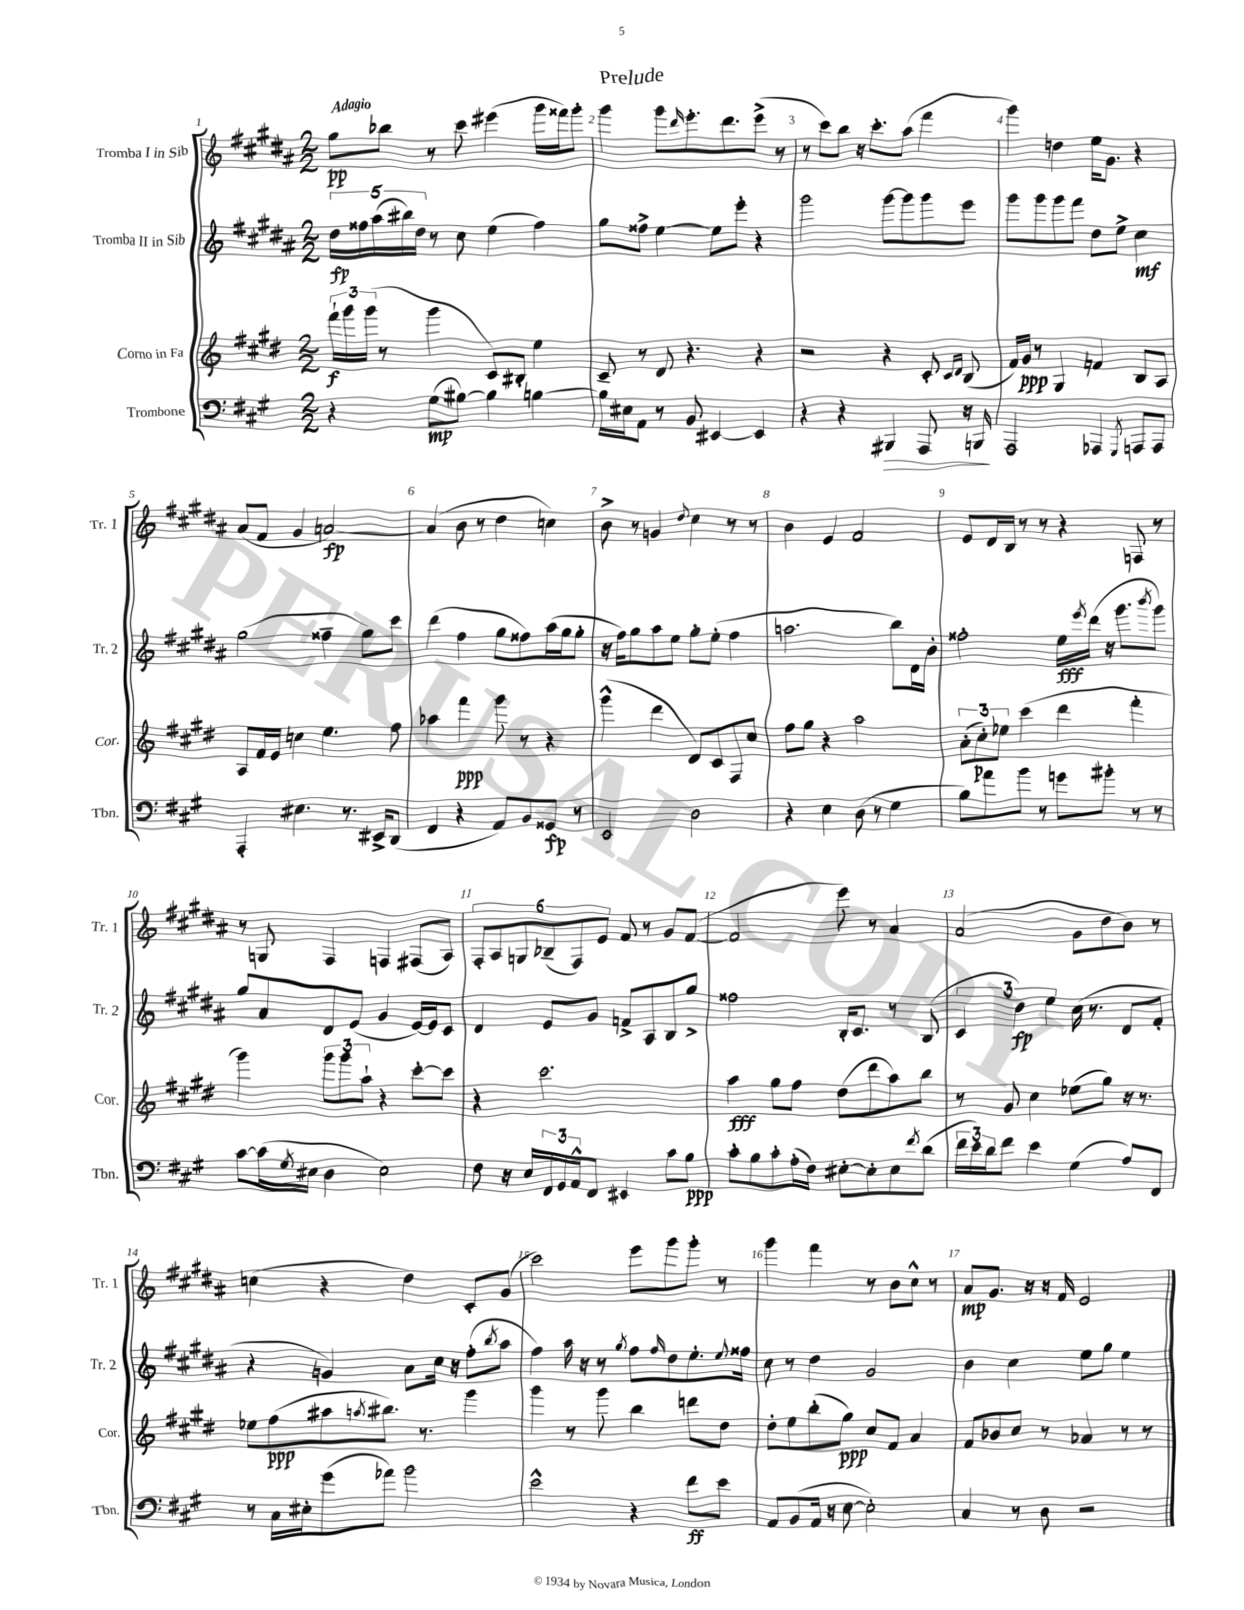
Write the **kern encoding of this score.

**kern	**dynam	**kern	**dynam	**kern	**dynam	**kern	**dynam
*part4	*part4	*part3	*part3	*part2	*part2	*part1	*part1
*staff4	*staff4	*staff3	*staff3	*staff2	*staff2	*staff1	*staff1
*I"Trombone	*	*I"Corno in Fa	*	*I"Tromba II in Sib	*	*I"Tromba I in Sib	*
*I'Tbn.	*	*I'Cor.	*	*I'Tr. 2	*	*I'Tr. 1	*
*clefF4	*	*clefG2	*	*clefG2	*	*clefG2	*
*k[f#c#g#]	*	*k[f#c#g#d#]	*	*k[f#c#g#d#a#]	*	*k[f#c#g#d#a#]	*
*M2/2	*	*M2/2	*	*M2/2	*	*M2/2	*
=1	=1	=1	=1	=1	=1	=1	=1
!	!	!	!	!	!	!LO:TX:a:B:t=Adagio	!
4r	.	24fff#`\LL	f	20dd#\LL	fp	8gg#\L	pp
.	.	24ggg#\	.	.	.	.	.
.	.	.	.	20ff##X\	.	.	.
.	.	(24ggg#\JJ	.	.	.	.	.
.	.	.	.	(20aa#\	.	.	.
.	.	8r	.	.	.	8bb-X\J	.
.	.	.	.	20bb#X\)	.	.	.
.	.	.	.	20dd#\JJ	.	.	.
(8G#\L	mp	4ggg#\	.	8r	.	8r	.
[8B#X\J)	.	.	.	8cc#\	.	8ccc#\	.
4B#\]	.	8c#/L)	.	(4ee\	.	(4eee#X\	.
.	.	8B#X'/J	.	.	.	.	.
[4Bn\	.	4ee\	.	4ff##\)	.	16ggg#\LL	.
.	.	.	.	.	.	16fff##X\J)	.
.	.	.	.	.	.	8ggg#'\J	.
=2	=2	=2	=2	=2	=2	=2	=2
16B\LL]	.	8c#~/	.	8gg#\L	.	4ggg#\	.
16E#X\J	.	.	.	.	.	.	.
8AA\J	.	8r	.	8ff##X^\J	.	.	.
8r	.	8d#/	.	[4ee\	.	8ggg#\L	.
.	.	.	.	.	.	16qqddd#/	.
8BB/	.	4.r	.	.	.	8.eee'\	.
[4EE#X/	.	.	.	8ee\L]	.	.	.
.	.	.	.	.	.	8.ddd#\	.
.	.	.	.	8eee'\J	.	.	.
4EE#/]	.	4r	.	4r	.	(8eee^\J	.
.	.	.	.	.	.	8r	.
=3	=3	=3	=3	=3	=3	=3	=3
4r	.	2r	.	2ggg#\	.	8r	.
.	.	.	.	.	.	8ccc#\L)	.
4r	.	.	.	.	.	8bb\J	.
.	.	.	.	.	.	16r	.
.	.	.	.	.	.	8.ccc#'\L	.
!	!LO:HP:b	!	!	!	!	!	!
4BBB#X/	>	4r	.	[8ggg#\L	.	.	.
.	.	.	.	8ggg#\]	.	(8aa#\J	.
8AAA/	.	8c#'/	.	8ggg#\	.	4fff#\	.
.	.	16qqc#/LL	.	.	.	.	.
.	.	16qqd#/JJ	.	.	.	.	.
16r	.	(8B/	.	8eee\J	.	.	.
16BBBn/	.	.	.	.	.	.	.
.	]	.	.	.	.	.	.
=4	=4	=4	=4	=4	=4	=4	=4
2AAA/	.	16f#/LL)	.	8ggg#\L	.	4ggg#\)	.
.	.	16g#/JJ	ppp	.	.	.	.
.	.	8r	.	8ggg#\	.	.	.
.	.	4G#/	.	8ggg#\	.	4ddn\	.
.	.	.	.	8fff#\J	.	.	.
4AAA-X/	.	4fn/	.	8dd#\L	.	16ee\KL	.
.	.	.	.	.	.	8.g#\J	.
.	.	.	.	8ee^\J	.	.	.
8qGGG#/	.	.	.	.	.	.	.
8AAAn/L	.	8B/L	.	4cc#\	mf	4r	.
8AAA/J	.	8A/J	.	.	.	.	.
!!LO:LB:g=z
=5	=5	=5	=5	=5	=5	=5	=5
4AAA'/	.	8A/L	.	(2gg#\	.	(8a#/L	.
.	.	16f#/L	.	.	.	8f#/J	.
.	.	16e/JJ	.	.	.	.	.
4.E#X\	.	4ccn\	.	.	.	4g#/	.
.	.	4.ee\	.	4ff##X~\	.	[2an/)	fp
8.r	.	.	.	.	.	.	.
.	.	.	.	8gg#\L)	.	.	.
16EE#X^/KL	.	.	.	.	.	.	.
(8DD/J	.	8ff#\	.	8ccc#\J	.	.	.
=6	=6	=6	=6	=6	=6	=6	=6
4FF#/	.	4aa-X\	.	(4ddd#\	.	(4a/]	.
4r	.	4fff#\	ppp	4ff#\	.	8b\	.
.	.	.	.	.	.	8r	.
8AA/L)	.	8ggg#\	.	8gg#\L	.	4dd#\	.
8BB/	.	8r	.	8ff##X\)	.	.	.
8GG##X/J	fp	4r	.	(16aa#\L	.	4ccn\)	.
.	.	.	.	16gg#\J	.	.	.
8r	.	.	.	8gg#'\J	.	.	.
=7	=7	=7	=7	=7	=7	=7	=7
2EE/	.	(4ggg#^^\	.	16r	.	8b^\	.
.	.	.	.	16ff#\KL)	.	.	.
.	.	.	.	8gg#\	.	8r	.
.	.	4ddd#\	.	8aa#\	.	4gn/	.
.	.	.	.	8ee\J	.	.	.
.	.	.	.	.	.	8qqdd#/	.
2D\	.	8d#/L)	.	8gg#'\L	.	4cc#\	.
.	.	8c#/	.	(8ee'\J	.	.	.
.	.	8F#/	.	4ff#\	.	8r	.
.	.	8cc#/J	.	.	.	8r	.
=8	=8	=8	=8	=8	=8	=8	=8
4r	.	8ff#\L	.	2.aan\	.	4b\	.
.	.	8gg#\J	.	.	.	.	.
4E\	.	4r	.	.	.	4e/	.
(8D\	.	2aa\	.	.	.	2f#/	.
8r	.	.	.	.	.	.	.
4G#\	.	.	.	8bb\L)	.	.	.
.	.	.	.	16d#\L	.	.	.
.	.	.	.	16b'\JJ	.	.	.
=9	=9	=9	=9	=9	=9	=9	=9
8B\L)	.	(12a'\L	.	2ff##X'\	.	8e/L	.
.	.	12cc#'\)	p	.	.	.	.
8a\	.	.	.	.	.	16d#/L	.
.	.	12ee-X\J	.	.	.	.	.
.	.	.	.	.	.	16B/JJ	.
8b\J	.	(4ccc#\	.	.	.	8r	.
8r	.	.	.	.	.	8r	.
8gn\L	.	4ddd#\	.	16ee\LL	fff	4r	.
.	.	.	.	8qeee/	.	.	.
.	.	.	.	(16ddd#\JJ	.	.	.
8b#X'\J	.	.	.	16r	.	.	.
.	.	.	.	8.ggg#\L	.	.	.
8r	.	4fff#'\	.	.	.	8Fn/	.
.	.	.	.	8qbbb/	.	.	.
8r	.	.	.	8ggg#\J)	.	8r	.
!!LO:LB:g=z
=10	=10	=10	=10	=10	=10	=10	=10
[8c#\L	.	4ggg#\)	.	8gg#/L	.	8r	.
(16c#\L]	.	.	.	8a#/	.	8Gn/	.
8qG#/	.	.	.	.	.	.	.
16E#X\JJ	.	.	.	.	.	.	.
4D\	.	12ggg#\L	.	8d#/	.	4F#/	.
.	.	12ggg#\	.	.	.	.	.
.	.	.	.	(8e/J	.	.	.
.	.	12aa`\J	.	.	.	.	.
2E#\)	.	4r	.	4g#/	.	4Fn/	.
.	.	[8ccc#'\L	.	[16e/LL)	.	(8F#X/L	.
.	.	.	.	16e/J]	.	.	.
.	.	8ccc#\J]	.	8c#/J	.	8A#/J)	.
=11	=11	=11	=11	=11	=11	=11	=11
8F#\	.	4r	.	4d#/	.	12F#'/L	.
.	.	.	.	.	.	12A#/	.
16r	.	.	.	.	.	.	.
.	.	.	.	.	.	12Gn/	.
16E/LL	.	.	.	.	.	.	.
24FF#/	.	2.ccc#\	.	8e/L	.	(12B-X~/	.
24GG#/	.	.	.	.	.	.	.
24AA^^/J	.	.	.	.	.	12F#/)	.
8FF#/J	.	.	.	8g#/J	.	.	.
.	.	.	.	.	.	12e/J	.
4EE#X/	.	.	.	8fn^/L	.	8f#/	.
.	.	.	.	8A#/	.	8r	.
8c#\L	.	.	.	8B/	.	8g#/L	.
8B\J	ppp	.	.	8gg#^/J	.	([8f#/J	.
=12	=12	=12	=12	=12	=12	=12	=12
8c#'\L	.	4aa\	fff	2ff##X\	.	2f#/]	.
8B\	.	.	.	.	.	.	.
8c#'\	.	8gg#\L	.	.	.	.	.
(16A'\L	.	8ff#\J	.	.	.	.	.
16F#\JJ)	.	.	.	.	.	.	.
[8E#X'\L	.	(8dd#\L	.	16B'/KL	.	8eee\)	.
.	.	.	.	8.c#/J	.	.	.
8E#'\]	.	8ddd#\	.	.	.	8r	.
8E#\	.	8aa\)	.	8r	.	4a#/	.
8qf#/	.	.	.	.	.	.	.
(8d\J	.	8bb\J	.	(8B/	.	.	.
=13	=13	=13	=13	=13	=13	=13	=13
24f#\LL	.	8r	.	6c#/	.	(2a#/	.
24e\)	.	.	.	.	.	.	.
24d\J	.	.	.	.	.	.	.
8f#\J	.	8g#/	.	.	.	.	.
.	.	.	.	6dd#\)	fp	.	.
4e\	.	4cc#\	.	.	.	.	.
.	.	.	.	6ee\	.	.	.
(4G#\	.	(8ee-X\L	.	(16cc#\	.	8g#\L	.
.	.	.	.	8.r	.	.	.
.	.	8gg#\J)	.	.	.	8dd#\	.
8A/L)	.	16r	.	8d#/L	.	8b\J)	.
.	.	8.r	.	.	.	.	.
8FF#/J	.	.	.	8f#'/J	.	8r	.
!!LO:LB:g=z
=14	=14	=14	=14	=14	=14	=14	=14
8r	.	8ee-X\L	.	4r	.	(4ccn\	.
16C#\LL	.	(8ff#\	ppp	.	.	.	.
16E#X'\J	.	.	.	.	.	.	.
(8g#\	.	8aa#X\	.	4gn/)	.	4r	.
.	.	8qaan/	.	.	.	.	.
8a-X\J)	.	8.bb#X\J)	.	.	.	.	.
2b\	.	.	.	8a#\L	.	4dd#\)	.
.	.	8.r	.	.	.	.	.
.	.	.	.	16cc#\Jk	.	.	.
.	.	.	.	16r	.	.	.
.	.	4ggg#\	.	(8ff#'\L	.	8c#'/L	.
.	.	.	.	8qbb/	.	.	.
.	.	.	.	8aa#\J	.	(8g#/J	.
=15	=15	=15	=15	=15	=15	=15	=15
2e^^\	.	4ggg#\	.	4ff#\)	.	2ccc#\)	.
.	.	8r	.	16aa#\	.	.	.
.	.	.	.	16r	.	.	.
.	.	8ggg#\	.	8r	.	.	.
.	.	.	.	8qgg#/	.	.	.
4r	.	4bb\	.	8ff#\L	.	8eee\L	.
.	.	.	.	16qqff#/	.	.	.
.	.	.	.	8dd#\	.	8ggg#\	.
8f#\L	ff	8dddn\L	.	8.ee'\	.	8ggg#'\J	.
8e\J	.	8dd#\J	.	.	.	8r	.
.	.	.	.	8qqee/	.	.	.
.	.	.	.	16ff##X\Jk	.	.	.
=16	=16	=16	=16	=16	=16	=16	=16
8AA/L	.	8dd#'\L	.	8cc#\	.	4ggg#\	.
(8BB/	.	8ee\	.	8r	.	.	.
16AA/Jk	.	(8bb'\	.	4dd#\	.	4fff#\	.
16r	.	.	.	.	.	.	.
[8E\	.	8gg#\J)	ppp	.	.	.	.
2E'\])	.	8cc#/L	.	2g#/	.	8r	.
.	.	8f#/J	.	.	.	8b\L	.
.	.	4a/	.	.	.	8cc#^^\J	.
.	.	.	.	.	.	8r	.
=17	=17	=17	=17	=17	=17	=17	=17
4C#/	.	8f#/L	.	4b\	.	8a#/L	mp
.	.	8b-X/	.	.	.	8.g#/J	.
8r	.	8cc#/J	.	4cc#\	.	.	.
.	.	.	.	.	.	16r	.
8D\	.	8r	.	.	.	16r	.
.	.	.	.	.	.	16f#/	.
2r	.	4a-X/	.	8ee\L	.	2e/	.
.	.	.	.	8gg#\J	.	.	.
.	.	8r	.	4ee\	.	.	.
.	.	8r	.	.	.	.	.
==	==	==	==	==	==	==	==
*-	*-	*-	*-	*-	*-	*-	*-
